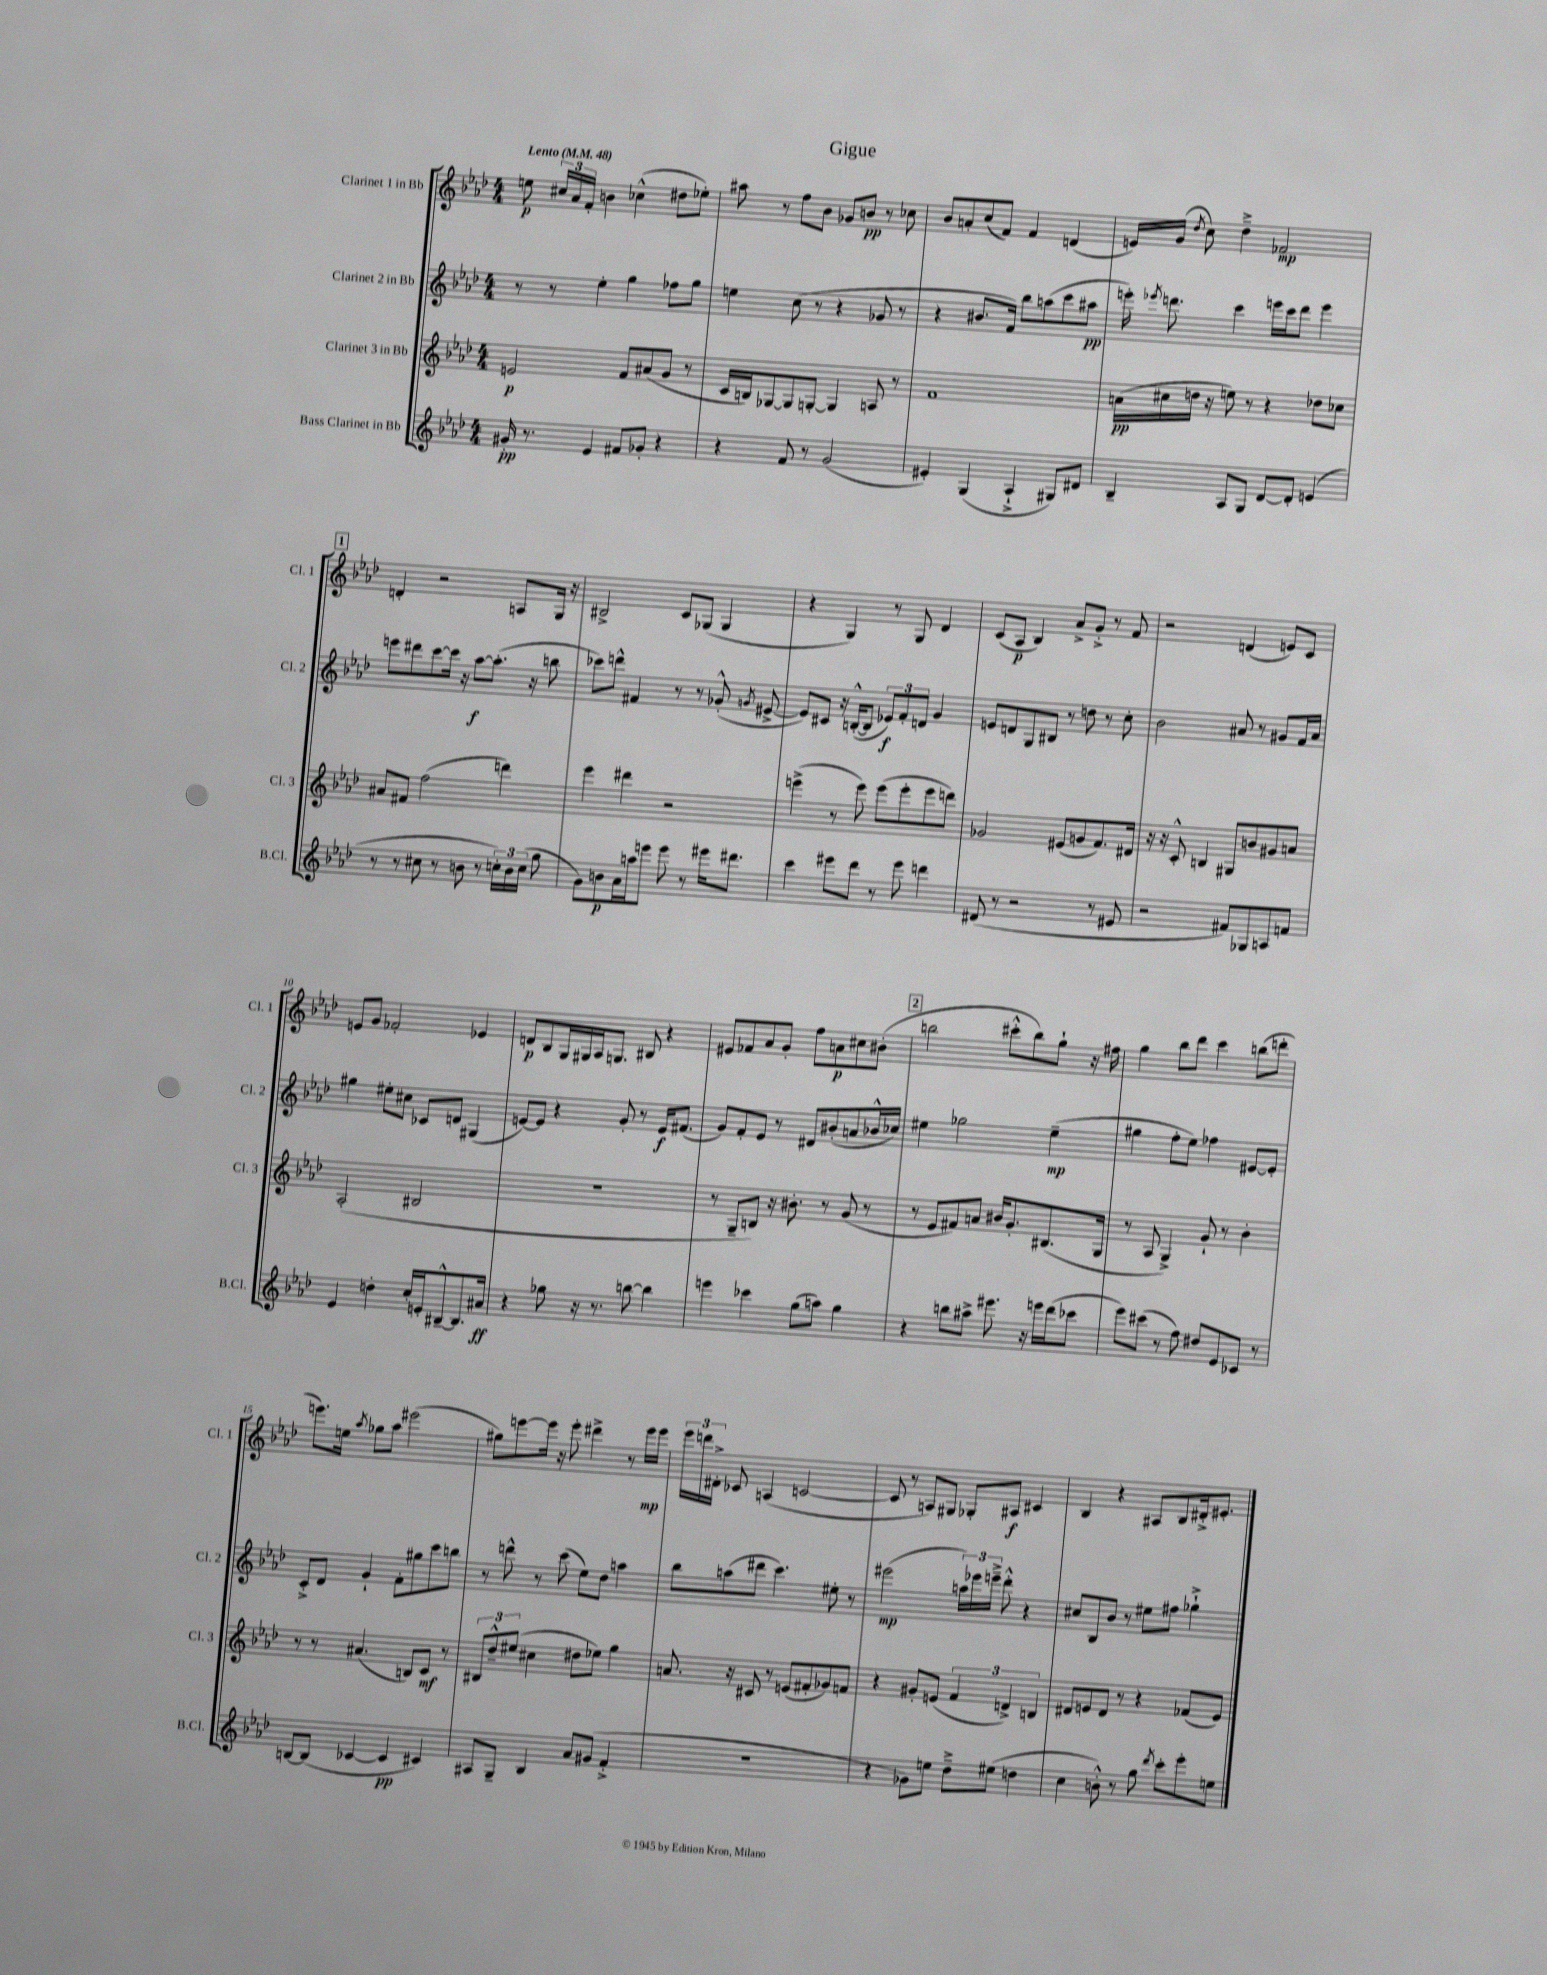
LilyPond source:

\header { title = "Gigue" }
<<
\new StaffGroup <<
\new Staff = "s0" \with { instrumentName = "Clarinet 1 in Bb" shortInstrumentName = "Cl. 1" } {
    \clef treble \key aes \major \numericTimeSignature \time 4/4 \tempo "Lento" 4 = 48
    \autoBeamOff e''8\p \tuplet 3/2 { cis''16[ aes'16 f'16]-. } b'4 ces''4-^( dis''8[ ees''8]-.) |
    ais''8 r8 f''8[ bes'8] ges'8[ b'8]\pp r8 ces''8 |
    bes'8[ a'8-. c''8( f'8]) f'4 d'4( |
    e'16[) g'16]( \acciaccatura { des''8 } c''8) des''4---> fes'2\mp |
    \mark \markup { \box "1" } d'4-. r2 a8[ g16] r16 |
    bis2-> c'8[ ges8]( ges4 |
    r4 g4) r8 g8 des'4 |
    c'8[( aes8]\p bes4) aes'8[-> g'8]-.-> r8 f'8 |
    r2 d'4( e'8[) c'8] |
    e'8[ g'8] fes'2-. ees'4 |
    d'8[\p bes8 g16 gis16 aes16 g8.] bis8 r4 |
    eis'8[ fes'8 aes'8 g'8]-. f''8[ a'8\p cis''8 bis'8]-.( |
    \mark \markup { \box "2" } b''2 cis'''8[-.-^ b''8) g''8]-! r16 fis''16 |
    g''4 bes''8[ des'''8] c'''4 b''8[( d'''8]-. |
    e'''8.[) e''16] \acciaccatura { aes''8 } ges''8[ aes''8] eis'''2( |
    gis''8[) e'''8~ e'''16] r16 e'''8-. dis'''4-> r8 e'''16[\mp e'''16] |
    \tuplet 3/2 { ees'''16[ d'''16 dis'16]-.-> } ces'8 a4( c'2~ |
    c'8 r8 a8[) gis8] ges8[-. ais8]\f cis'4 |
    bes4 r4 ais8[ bes8 dis'16-.-> eis'8.]-. \bar "|." |
}
\new Staff = "s1" \with { instrumentName = "Clarinet 2 in Bb" shortInstrumentName = "Cl. 2" } {
    \clef treble \key aes \major \numericTimeSignature \time 4/4
    \autoBeamOff r8 r8 ees''4-. g''4 fes''8[ g''8] |
    e''4 c''8( r8 r4 ges'8 r8 |
    r4 bis'8.[ f'16]) bes''8[ a''8( c'''8 ais''8]\pp |
    e'''16-.) \acciaccatura { ees'''8 } d'''8. c'''4 e'''16[ c'''16 d'''8] e'''4 |
    \mark \markup { \box "1" } e'''8[ dis'''8 c'''8~ c'''16] r16 aes''8[~\f aes''8.]-.( r16 b''8 |
    ces'''8[) d'''8]-^ fis'4 r8 r8 ges'8-.-^( \acciaccatura { g'8 } eis'8~-> |
    eis'8[) cis'8] r16 b16[~-.-^( b8] \tuplet 3/2 { ees'8[\f) f'8-. d'8] } g'4 |
    e'8[ d'8 g8 bis8] r8 d''8 r8 c''8-. |
    bes'2 ais'8 r8 gis'8[ f'16 ais'16] |
    gis''4 eis''8[-. cis''8] ces'8[ d'8] gis4( |
    e'8[~) e'8] r4 g'8-. r8 e'16[\f fis'8.]( |
    g'8[) f'8-. ees'8] r8 dis'8[ bis'8-.( a'8 bes'16-^ ces''16]) |
    \mark \markup { \box "2" } eis''4 ges''2 eis''4--\mp( |
    gis''4 f''8[-. ees''8]) fes''4 eis'8[~ eis'8]-. |
    c'8[-.-> des'8] g'4-! f'8[-. gis''8 c'''8 b''8] |
    r8 d'''8-^ r8 c'''8( ees''8[) des''8] a''4 |
    bes''8[ a''8( dis'''8] c'''4.) eis''8-. r8 |
    eis'''2\mp( \tuplet 3/2 { a''16[) ees'''16 e'''16]---> } des'''8-.-^ r4 |
    cis''8[ bes8 bes'8] r8 eis''8[ fis''8] ges''4-!-> \bar "|." |
}
\new Staff = "s2" \with { instrumentName = "Clarinet 3 in Bb" shortInstrumentName = "Cl. 3" } {
    \clef treble \key aes \major \numericTimeSignature \time 4/4
    \autoBeamOff e'2\p f'8[ ais'8( g'8] r8 |
    c'16[ b16) ges8~ ges8 g8]~-. g4 a8 r8 |
    f'1 |
    a'16[\pp( cis''16 d''16] r16 e''8) r8 r4 des''8[ ces''8] |
    \mark \markup { \box "1" } ais'8[ fis'8] f''2( d'''4) |
    ees'''4 dis'''4 r2 |
    e'''4->( r8 e'''8) e'''8[( e'''8-. e'''8 d'''8]) |
    ges'2 eis'8[( g'8 f'8.) dis'16] |
    r16 r16 c'8-.-^ b4 gis8[ b'8 gis'8 a'8] |
    aes2-.( bis2 |
    R1 |
    r8 g8[-- b8]) r16 bis'8.-. r8 g'8( r8 |
    \mark \markup { \box "2" } r8 ees'8[ fis'8) a'8] bis'16[ g'8.-. bis8.( g16] |
    r8 aes8 g4->) g'8-! r8 bes'4-. |
    r8 r8 ais'4.( b8[) c'8]\mf r8 |
    \tuplet 3/2 { bis8[ des''8---^ eis''8]( } cis''4 dis''8[ ees''8]) g''4 |
    a'8. r16 cis'8 r8 e'8[( fis'8-. ges'8) f'8] |
    r4 gis'8[-. e'8]( \tuplet 3/2 { f'4 d'4->) b4 } |
    dis'8[ e'8 dis'8] r8 r4 fes'8[( e'8]) \bar "|." |
}
\new Staff = "s3" \with { instrumentName = "Bass Clarinet in Bb" shortInstrumentName = "B.Cl." } {
    \clef treble \key aes \major \numericTimeSignature \time 4/4
    \autoBeamOff gis'16-.\pp r8. ees'4 fis'8[ ges'8]-. r4 |
    r4 f'8 r8 g'2( |
    eis'4-.) g4( aes4-!-> gis8[) dis'8] |
    bes4-- aes8[ g8] des'8[~ des'8]-. e'4( |
    \mark \markup { \box "1" } r8 r8 cis''8 r8 b'8 r8 \tuplet 3/2 { c''16[-.) b'16 c''16]( } g''8 |
    g'8[) b'8\p aes'16 a''16 e'''8] e'''8 r8 eis'''16[ dis'''8.] |
    c'''4 eis'''8[ des'''8] r8 eis'''8 d'''4 |
    dis'8( r8 r2 r8 eis'8 |
    r2 fis'8[) ges8 a8 f'8] |
    ees'4 d''4-. c''16[-. e'16-. bis8~---^ bis8. ais'16]\ff |
    r4 ges''8 r16 r8. b''8~ b''4 |
    e'''4 ces'''4 g''8[( a''8]) g''4 |
    \mark \markup { \box "2" } r4 b''8[ ais''8]-> eis'''8. r16 e'''16[ des'''16( ces'''8] |
    ees'''8[) cis'''8]( r8 f''8) dis''8[ ees'8 ces'8] r8 |
    b8[~ b8]( ces'4~ ces'4\pp cis'4) |
    ais8[ g8]-- bes4 aes'8[ gis'8]( f'4-.-> |
    R1 |
    r4 ges'8[) e''8] des''8[---> eis''8]( d''4 |
    c''4 b'8-.-^) r8 g''8 \acciaccatura { des'''8 } c'''8[-. ees'''8-. e''8] \bar "|." |
}
>>
>>
